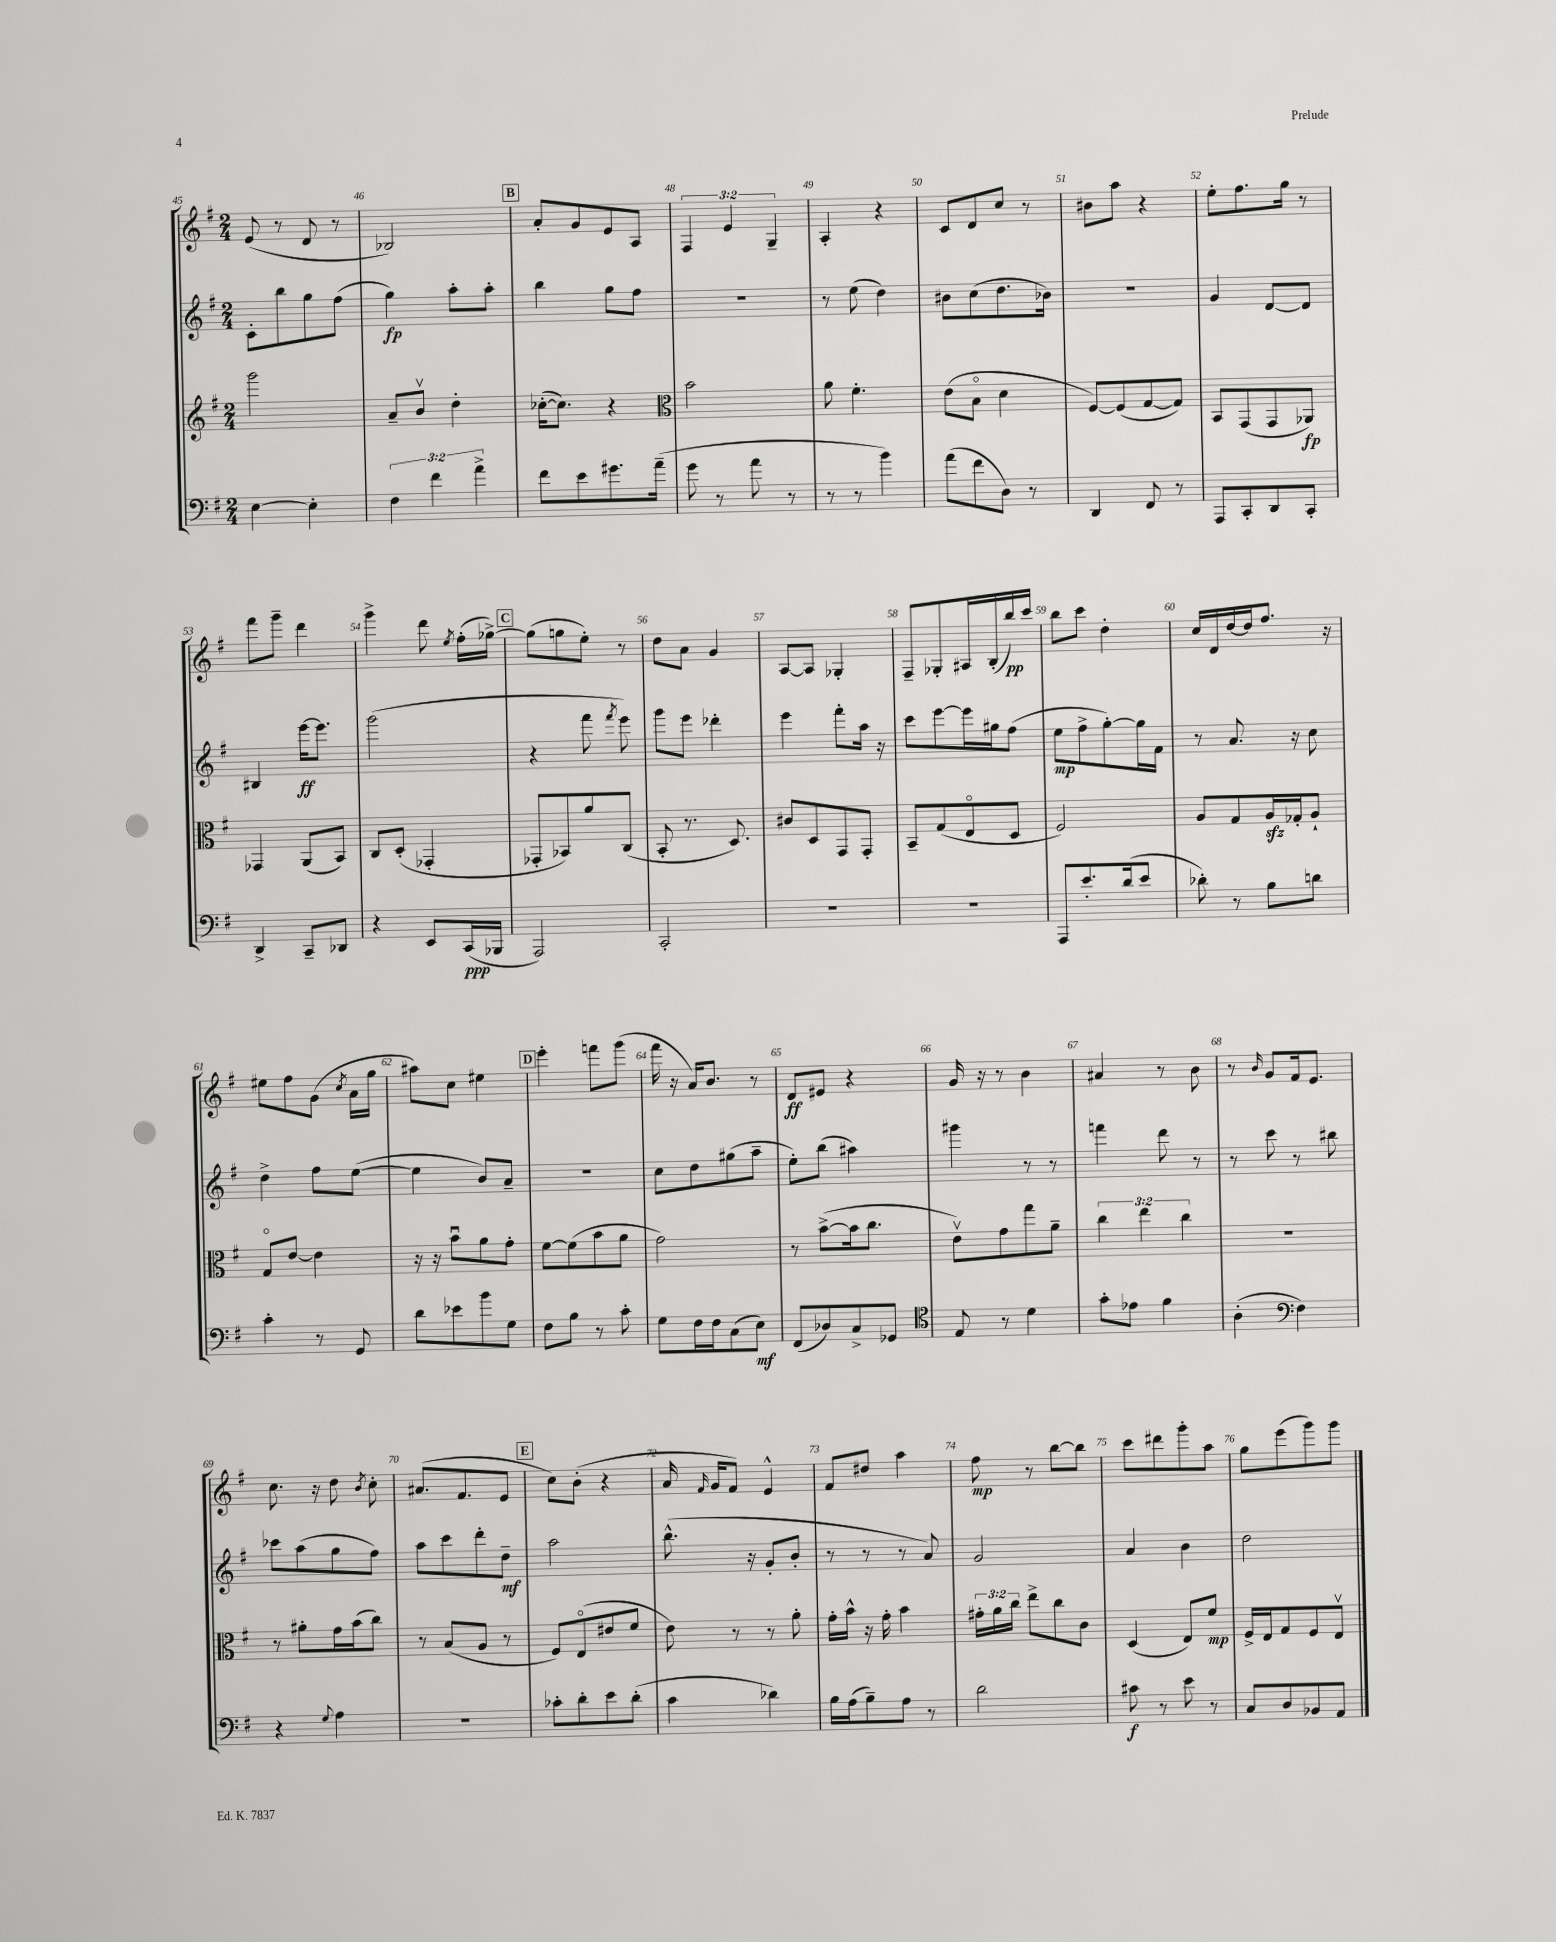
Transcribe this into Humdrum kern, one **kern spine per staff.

**kern	**dynam	**kern	**dynam	**kern	**dynam	**kern	**dynam
*part4	*part4	*part3	*part3	*part2	*part2	*part1	*part1
*staff4	*staff4	*staff3	*staff3	*staff2	*staff2	*staff1	*staff1
*clefF4	*	*clefG2	*	*clefG2	*	*clefG2	*
*k[f#]	*	*k[f#]	*	*k[f#]	*	*k[f#]	*
*M2/4	*	*M2/4	*	*M2/4	*	*M2/4	*
=45	=45	=45	=45	=45	=45	=45	=45
[4E\	.	2ggg\	.	8c'\L	.	(8e/	.
.	.	.	.	8bb\	.	8r	.
4E'\]	.	.	.	8gg\	.	8d/	.
.	.	.	.	(8ff#\J	.	8r	.
=46	=46	=46	=46	=46	=46	=46	=46
6F#\	.	8a~/L	.	4gg\)	fp	2B-X/)	.
.	.	8bv/J	.	.	.	.	.
6f#\	.	.	.	.	.	.	.
.	.	4dd'\	.	8aa'\L	.	.	.
6a^\	.	.	.	.	.	.	.
.	.	.	.	8aa'\J	.	.	.
!!LO:REH:place=s1:t=B
=47	=47	=47	=47	=47	=47	=47	=47
8f#\L	.	([16cc-X'\KL	.	4bb\	.	8a'/L	.
.	.	8.cc-\J])	.	.	.	.	.
8e\	.	.	.	.	.	8g/	.
8.g#X\	.	4r	.	8gg\L	.	8e/	.
.	.	.	.	8ff#\J	.	8A/J	.
(16a~\Jk	.	.	.	.	.	.	.
=48	=48	=48	=48	=48	=48	=48	=48
*	*	*clefC3	*	*	*	*	*
8g\	.	2b\	.	2r	.	6F#/	.
8r	.	.	.	.	.	.	.
.	.	.	.	.	.	6e/	.
8a\	.	.	.	.	.	.	.
.	.	.	.	.	.	6G~/	.
8r	.	.	.	.	.	.	.
=49	=49	=49	=49	=49	=49	=49	=49
8r	.	8a\	.	8r	.	4A'/	.
8r	.	4.f#'\	.	(8ee\	.	.	.
4b\)	.	.	.	4dd\)	.	4r	.
=50	=50	=50	=50	=50	=50	=50	=50
(8a\L	.	(8e\L	.	8b#X\L	.	8c/L	.
8f#\	.	8B\J	.	(8cc\	.	8d/	.
8D\J)	.	4d\	.	8.dd\	.	8cc/J	.
8r	.	.	.	.	.	8r	.
.	.	.	.	16b-X\Jk)	.	.	.
=51	=51	=51	=51	=51	=51	=51	=51
4DD/	.	[8F#/L)	.	2r	.	8b#X\L	.
.	.	(8F#/]	.	.	.	8aa\J	.
8FF#/	.	[8G/	.	.	.	4r	.
8r	.	8G/J])	.	.	.	.	.
=52	=52	=52	=52	=52	=52	=52	=52
8AAA/L	.	8BB/L	.	4g/	.	8ee'\L	.
8CC'/	.	(8GG/	.	.	.	8.ff#\	.
8DD/	.	8GG/	.	[8d/L	.	.	.
.	.	.	.	.	.	16gg\Jk	.
8CC'/J	.	8AA-X/J)	fp	8d/J]	.	8r	.
!!LO:LB:g=z
=53	=53	=53	=53	=53	=53	=53	=53
4DD^/	.	4GG-X/	.	4B#X/	.	8fff#\L	.
.	.	.	.	.	.	8ggg~\J	.
8CC~/L	.	(8AA/L	.	[16eee\KL	ff	4ddd\	.
.	.	.	.	8.eee\J]	.	.	.
8DD-X/J	.	8BB/J)	.	.	.	.	.
=54	=54	=54	=54	=54	=54	=54	=54
4r	.	8C/L	.	(2ggg\	.	4ggg^\	.
.	.	(8D'/J	.	.	.	.	.
8EE/L	.	4GG-X'/	.	.	.	8ddd\	.
.	.	.	.	.	.	8qee/	.
(16CC/L	ppp	.	.	.	.	(16ff#'\LL	.
16BBB-X/JJ	.	.	.	.	.	[16gg-X^\JJ)	.
!!LO:REH:place=s1:t=C
=55	=55	=55	=55	=55	=55	=55	=55
2AAA/)	.	8GG-X'/L	.	4r	.	(8gg-\L]	.
.	.	8BB-X/)	.	.	.	8ggn\	.
.	.	8a/	.	8fff#\	.	8ee'\J)	.
.	.	.	.	8qfff#/	.	.	.
.	.	(8C/J	.	8eee\)	.	8r	.
=56	=56	=56	=56	=56	=56	=56	=56
2CC'/	.	8BB'/	.	8ggg\L	.	8dd\L	.
.	.	8.r	.	8eee\J	.	8a\J	.
.	.	.	.	4ddd-X'\	.	4g/	.
.	.	8.D/)	.	.	.	.	.
=57	=57	=57	=57	=57	=57	=57	=57
2r	.	8c#X/L	.	4eee\	.	[8A/L	.
.	.	8D/	.	.	.	8A/J]	.
.	.	8GG/	.	8fff#'\L	.	4G-X'/	.
.	.	8GG'/J	.	16aa\Jk	.	.	.
.	.	.	.	16r	.	.	.
=58	=58	=58	=58	=58	=58	=58	=58
2r	.	8BB~/L	.	8ccc\L	.	8F#~/L	.
.	.	(8G/	.	[8eee\	.	8G-X'/	.
.	.	8E/	.	16eee\L]	.	16A#X/L	.
.	.	.	.	16gg#X\J	.	(16B'/	.
.	.	8D/J	.	(8ff#\J	.	16bb/)	pp
.	.	.	.	.	.	16ccc/JJ	.
=59	=59	=59	=59	=59	=59	=59	=59
8AAA/L	.	2F#/)	.	8ee\L	mp	8bb\L	.
8.e'/	.	.	.	8ff#^\	.	8ccc\J	.
.	.	.	.	[8gg'\)	.	4dd'\	.
(16d/k	.	.	.	.	.	.	.
8e/J	.	.	.	16gg\L]	.	.	.
.	.	.	.	16f#\JJ	.	.	.
=60	=60	=60	=60	=60	=60	=60	=60
8d-X'\)	.	8A/L	.	8r	.	16cc/LL	.
.	.	.	.	.	.	16d/	.
8r	.	8G/	.	8.a/	.	[16dd/	.
.	.	.	.	.	.	16dd/J]	.
8B\L	.	16Azz/L	.	.	.	8.ff#/J	.
.	.	16G-X'/J	.	16r	.	.	.
8dn\J	.	8A`/J	.	8cc\	.	.	.
.	.	.	.	.	.	16r	.
!!LO:LB:g=z
=61	=61	=61	=61	=61	=61	=61	=61
4c'\	.	8G/L	.	4dd^\	.	8ee#X\L	.
.	.	[8e/J	.	.	.	8ff#\	.
8r	.	4e\]	.	8ff#\L	.	(8g\J	.
.	.	.	.	.	.	8qcc/	.
8GG/	.	.	.	([8ee\J	.	16a\LL	.
.	.	.	.	.	.	16gg\JJ	.
=62	=62	=62	=62	=62	=62	=62	=62
8d\L	.	16r	.	4ee\]	.	8aa#X\L)	.
.	.	16r	.	.	.	.	.
8e-X\	.	8bu\L	.	.	.	8cc\J	.
8b\	.	8a\	.	8b/L)	.	4ee#X\	.
8G\J	.	8g'\J	.	8a~/J	.	.	.
!!LO:REH:place=s1:t=D
=63	=63	=63	=63	=63	=63	=63	=63
8F#\L	.	[8f#\L	.	2r	.	4eee'\	.
8B\J	.	(8f#\]	.	.	.	.	.
8r	.	8b\	.	.	.	8fffn\L	.
8c'\	.	8a\J	.	.	.	(8ggg\J	.
=64	=64	=64	=64	=64	=64	=64	=64
8G\L	.	2g\)	.	8cc\L	.	16fff#\	.
.	.	.	.	.	.	16r	.
16F#\L	.	.	.	8dd\	.	16a/KL)	.
16F#\J	.	.	.	.	.	8.b/J	.
(8C\	.	.	.	(8gg#X\	.	.	.
8E\J)	mf	.	.	8aa~\J	.	8r	.
=65	=65	=65	=65	=65	=65	=65	=65
(8FF#/L	.	8r	.	8ee'\L)	.	8d/L	ff
8D-X/)	.	([8b^\L	.	(8bb\J	.	8e#X/J	.
8C^/	.	16b\k]	.	4aa#X\)	.	4r	.
.	.	8.cc\J	.	.	.	.	.
8GG-X/J	.	.	.	.	.	.	.
=66	=66	=66	=66	=66	=66	=66	=66
*clefC4	*	*	*	*	*	*	*
8E/	.	8ev\L)	.	4ggg#X\	.	16g/	.
.	.	.	.	.	.	16r	.
8r	.	8g\	.	.	.	8r	.
4d\	.	8gg\	.	8r	.	4b\	.
.	.	8a~\J	.	8r	.	.	.
=67	=67	=67	=67	=67	=67	=67	=67
8g'\L	.	6cc\	.	4fffn\	.	4a#X/	.
8e-X\J	.	.	.	.	.	.	.
.	.	6ee\	.	.	.	.	.
4f#\	.	.	.	8ddd\	.	8r	.
.	.	6cc\	.	.	.	.	.
.	.	.	.	8r	.	8b\	.
=68	=68	=68	=68	=68	=68	=68	=68
(4A'\	.	2r	.	8r	.	8r	.
.	.	.	.	.	.	16qqb/	.
.	.	.	.	8ccc\	.	8g/L	.
*clefF4	*	*	*	*	*	*	*
4F#\)	.	.	.	8r	.	16f#/k	.
.	.	.	.	.	.	8.e/J	.
.	.	.	.	8bb#X\	.	.	.
!!LO:LB:g=z
=69	=69	=69	=69	=69	=69	=69	=69
4r	.	8r	.	8ccc-X\L	.	8.cc\	.
.	.	8a#X'\L	.	(8aa\	.	.	.
.	.	.	.	.	.	16r	.
8qqG/	.	.	.	.	.	.	.
4A\	.	16g\L	.	8gg\	.	8dd\	.
.	.	(16b\J	.	.	.	.	.
.	.	.	.	.	.	8qb/	.
.	.	8cc\J)	.	8ff#\J)	.	8cc'\	.
=70	=70	=70	=70	=70	=70	=70	=70
2r	.	8r	.	8aa\L	.	(8.a#X/L	.
.	.	(8B/L	.	8ccc\	.	.	.
.	.	.	.	.	.	8.f#/	.
.	.	8A/J	.	8ddd'\	.	.	.
.	.	8r	.	8dd~\J	mf	8e/J	.
!!LO:REH:place=s1:t=E
=71	=71	=71	=71	=71	=71	=71	=71
8c-X'\L	.	8F#/L)	.	2aa\	.	8cc\L)	.
8d'\	.	(8E/	.	.	.	(8b'\J	.
8e\	.	8e#X/	.	.	.	4r	.
(8d'\J	.	8f#/J	.	.	.	.	.
=72	=72	=72	=72	=72	=72	=72	=72
4c\	.	8e\)	.	(8.bb^^\	.	16a/	.
.	.	.	.	.	.	16qqf#/	.
.	.	.	.	.	.	16g/KL	.
.	.	8r	.	.	.	8f#/J)	.
.	.	.	.	16r	.	.	.
4d-X\)	.	8r	.	8g'/L	.	4e^^/	.
.	.	8a'\	.	8b'/J	.	.	.
=73	=73	=73	=73	=73	=73	=73	=73
16B\LL	.	16g'\LL	.	8r	.	8f#/L	.
(16A\J	.	16b^^\JJ	.	.	.	.	.
8B~\)	.	16r	.	8r	.	8dd#X/J	.
.	.	16g'\	.	.	.	.	.
8A\J	.	4b\	.	8r	.	4aa\	.
8r	.	.	.	8a/)	.	.	.
=74	=74	=74	=74	=74	=74	=74	=74
2d\	.	24g#X'\LL	.	2g/	.	8ff#\	mp
.	.	24a\	.	.	.	.	.
.	.	24cc\JJ	.	.	.	.	.
.	.	8ee^\L	.	.	.	8r	.
.	.	8cc\	.	.	.	[8bb\L	.
.	.	8c\J	.	.	.	8bb\J]	.
=75	=75	=75	=75	=75	=75	=75	=75
8c#X\	f	(4D/	.	4a/	.	8ccc\L	.
8r	.	.	.	.	.	8ddd#X\	.
8e\	.	8E/L)	.	4b\	.	8ggg'\	.
8r	.	8f#/J	mp	.	.	8aa\J	.
=76	=76	=76	=76	=76	=76	=76	=76
8C/L	.	16F#^/LL	.	2dd\	.	8gg\L	.
.	.	16E/J	.	.	.	.	.
8D/	.	8G/	.	.	.	(8eee\	.
8BB-X/	.	8F#/	.	.	.	8ggg\)	.
8AA/J	.	8Ev/J	.	.	.	8ggg\J	.
==	==	==	==	==	==	==	==
*-	*-	*-	*-	*-	*-	*-	*-
